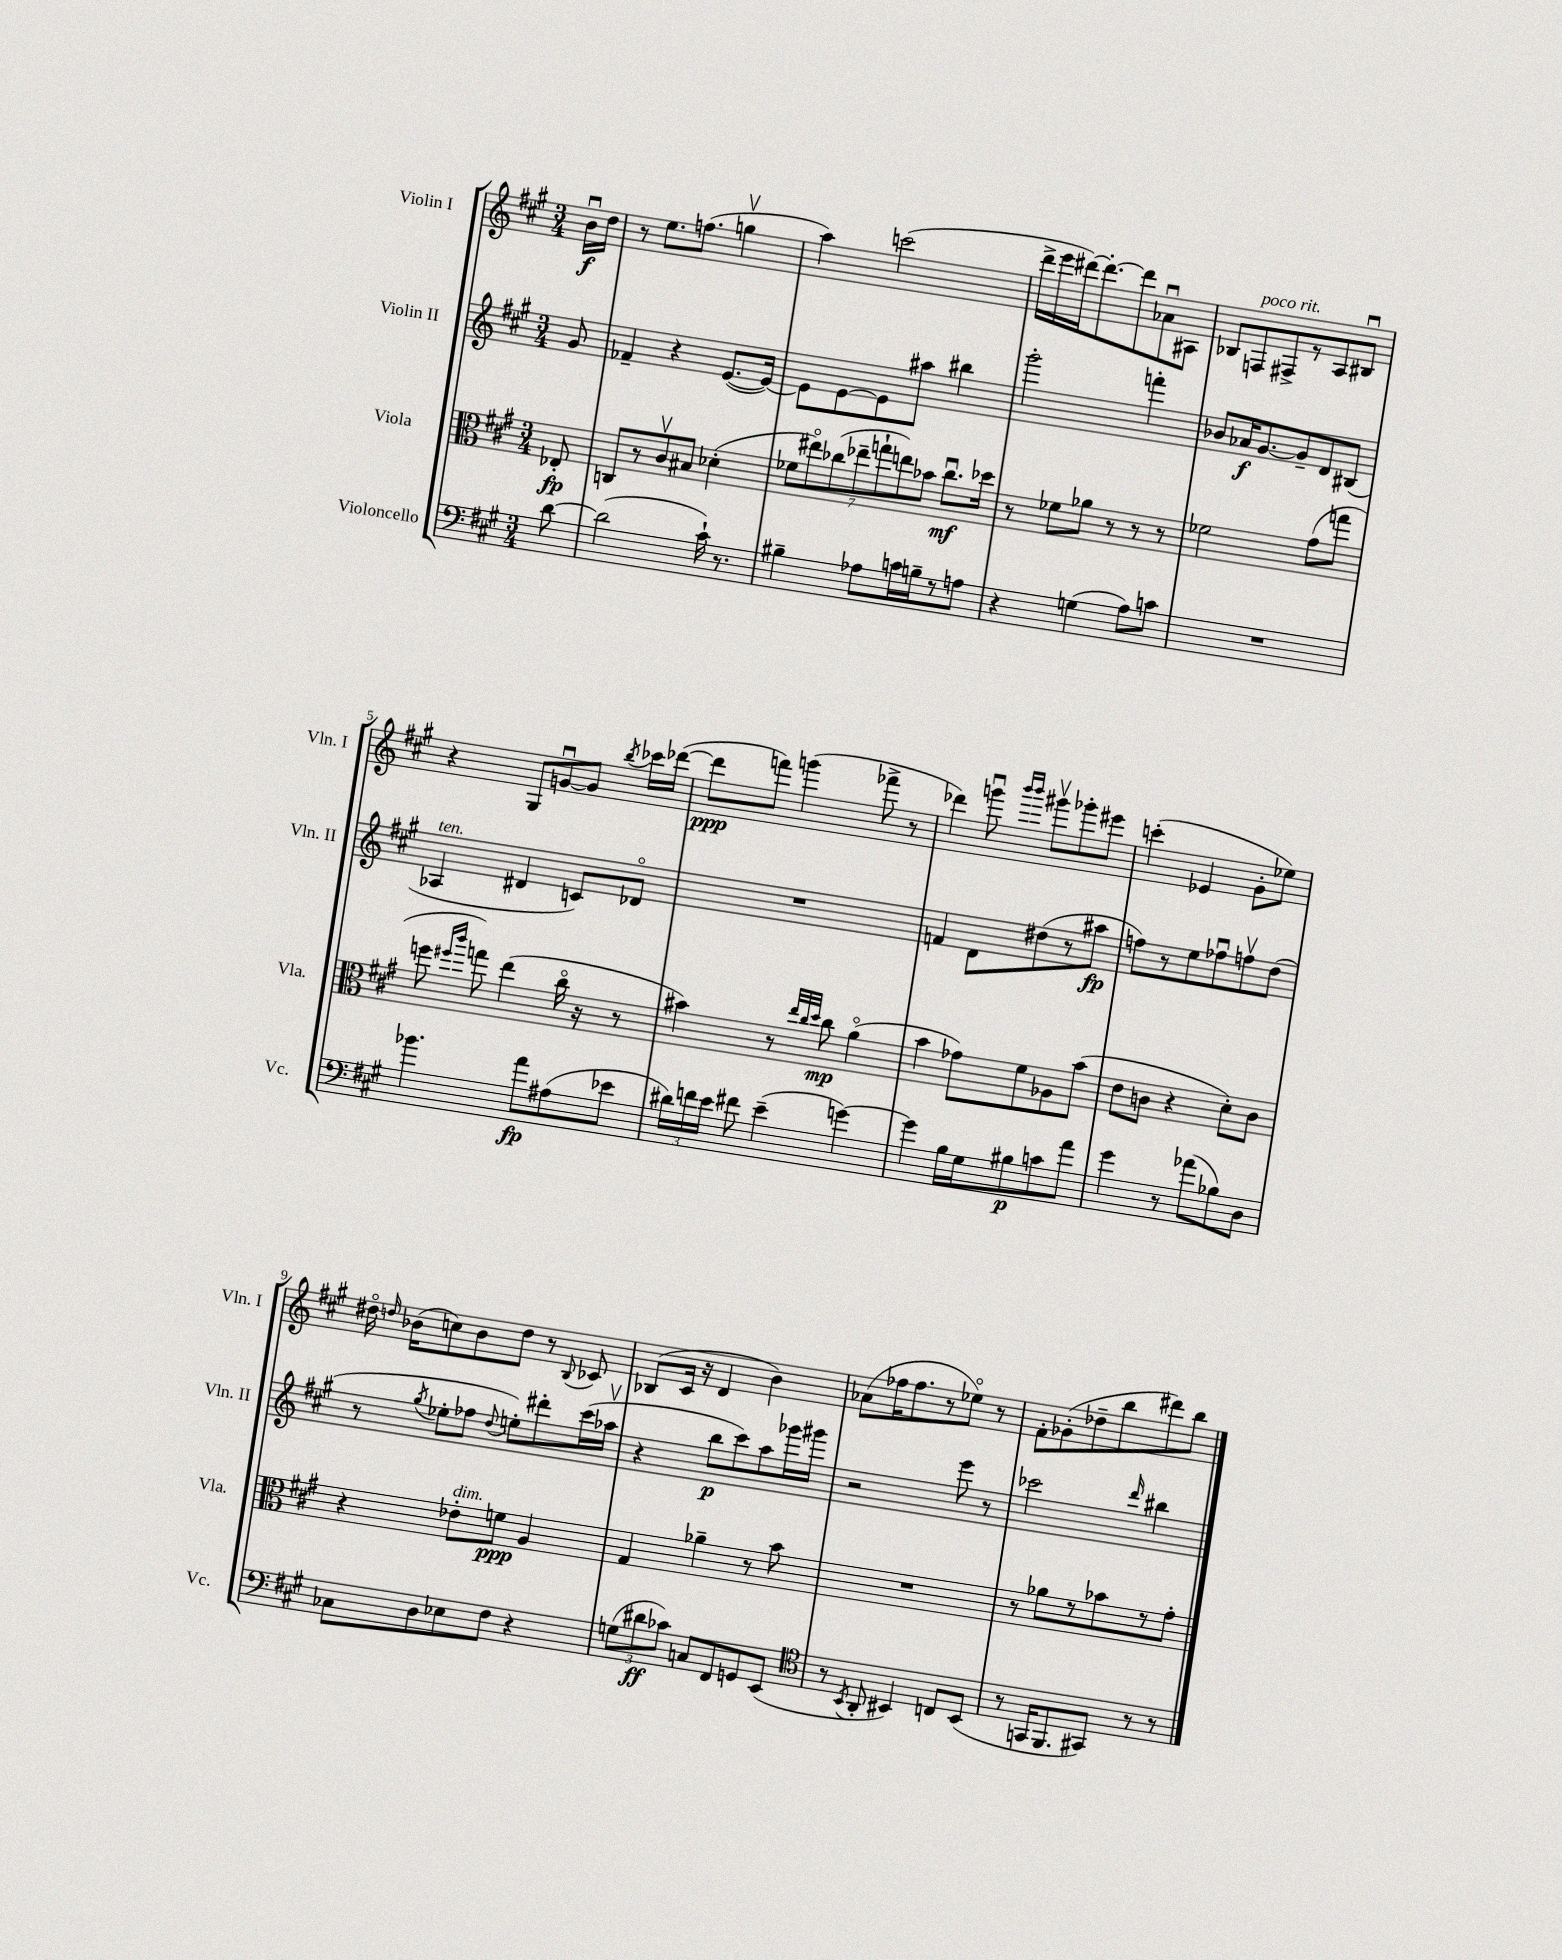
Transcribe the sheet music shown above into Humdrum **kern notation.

**kern	**dynam	**kern	**dynam	**kern	**dynam	**kern	**dynam
*part4	*part4	*part3	*part3	*part2	*part2	*part1	*part1
*staff4	*staff4	*staff3	*staff3	*staff2	*staff2	*staff1	*staff1
*I"Violoncello	*	*I"Viola	*	*I"Violin II	*	*I"Violin I	*
*I'Vc.	*	*I'Vla.	*	*I'Vln. II	*	*I'Vln. I	*
*clefF4	*	*clefC3	*	*clefG2	*	*clefG2	*
*k[f#c#g#]	*	*k[f#c#g#]	*	*k[f#c#g#]	*	*k[f#c#g#]	*
*M3/4	*	*M3/4	*	*M3/4	*	*M3/4	*
=	=	=	=	=	=	=	=
[8d\	.	8E-X'/	fp	8g#/	.	16bu\LL	f
.	.	.	.	.	.	16dd\JJ	.
=1	=1	=1	=1	=1	=1	=1	=1
(2d\]	.	8Cn/L	.	4f-X~/	.	8r	.
.	.	8r	.	.	.	8.ee\L	.
.	.	8c#v/	.	4r	.	.	.
.	.	.	.	.	.	(8.ffn\J	.
.	.	8B#X/J	.	.	.	.	.
16c#`\)	.	(4d-X'\	.	([8.e/L	.	4ggnv\	.
8.r	.	.	.	.	.	.	.
.	.	.	.	16e/Jk_)	.	.	.
=2	=2	=2	=2	=2	=2	=2	=2
4B#X~\	.	14f-X\L	.	8e\L]	.	4aa\)	.
.	.	14ee#X\)	.	.	.	.	.
.	.	.	.	[8e\	.	.	.
.	.	(14cc-X\	.	.	.	.	.
.	.	14ee-X~\	.	.	.	.	.
8A-X\L	.	.	.	8e\]	.	(2cccn\	.
.	.	14ggn`\	.	.	.	.	.
.	.	14een\)	.	.	.	.	.
16cn\L	.	.	.	8aa#X\J	.	.	.
.	.	14b-X\J	.	.	.	.	.
16Bn~\J	.	.	.	.	.	.	.
8r	.	8.cc-u\L	mf	4bb#X\	.	.	.
8An\J	.	.	.	.	.	.	.
.	.	16dd-X\Jk	.	.	.	.	.
=3	=3	=3	=3	=3	=3	=3	=3
4r	.	8r	.	2ggg#'\	.	16ddd^\LL	.
.	.	.	.	.	.	16eee\	.
.	.	8f-X\L	.	.	.	[16ddd#X\J)	.
.	.	.	.	.	.	8.ddd#'\_	.
(4Gn\	.	8a-X\J	.	.	.	.	.
.	.	8r	.	.	.	8ddd#\]	.
8A\L)	.	8r	.	4fffn'\	.	8a-Xu\	.
8cn\J	.	8r	.	.	.	8A#X\J	.
=4	=4	=4	=4	=4	=4	=4	=4
2.r	.	2f-X\	.	8b-X/L	.	8B-X/L	.
!	!	!	!	!	!	!LO:TX:a:i:t=poco rit.	!
.	.	.	.	16a-X/K	f	8Fn/	.
.	.	.	.	[8.g#/	.	.	.
.	.	.	.	.	.	8F#X^/	.
.	.	.	.	8g#~/]	.	8r	.
.	.	(8g#\L	.	8d/	.	8A/	.
.	.	8ggn\J	.	(8B#X/J	.	8B#Xu/J	.
!!LO:LB:g=z
=5	=5	=5	=5	=5	=5	=5	=5
!	!	!	!	!LO:TX:a:i:t=ten.	!	!	!
4.b-X\	.	8ffn\	.	4A-X/	.	4r	.
.	.	16qqff#X/LL	.	.	.	.	.
.	.	16qqccc#/JJ	.	.	.	.	.
.	.	8ggn\)	.	.	.	.	.
.	.	(4ee\	.	4d#X/	.	8G#/L	.
8a\L	fp	.	.	.	.	[8gnu/	.
(8A#X\	.	16cc#\	.	8cn/L)	.	8g/J]	.
.	.	16r	.	.	.	.	.
.	.	.	.	.	.	8qbb/	.
8e-X\J	.	8r	.	8d-X/J	.	16ccc-X\LL	.
.	.	.	.	.	.	([16ddd-X\JJ	.
=6	=6	=6	=6	=6	=6	=6	=6
24d#X\LL)	.	4b#X\)	.	2.r	.	8ddd-\L]	ppp
24fn\	.	.	.	.	.	.	.
24e\JJ	.	.	.	.	.	.	.
8f#X\	.	.	.	.	.	8fffn\J)	.
(4e~\	.	8r	.	.	.	(4gggn\	.
.	.	32qqee/LLL	.	.	.	.	.
.	.	32qqcc#/	.	.	.	.	.
.	.	32qqdd/JJJ	.	.	.	.	.
.	.	8cc#\	mp	.	.	.	.
[4gn\)	.	(4a\	.	.	.	8fff-X^\	.
.	.	.	.	.	.	8r	.
=7	=7	=7	=7	=7	=7	=7	=7
4g\]	.	4b\	.	4fn/	.	4ddd-X\)	.
16B\LL	.	8g-X\L)	.	8d\L	.	8gggnu\	.
16G#\J	.	.	.	.	.	.	.
.	.	.	.	.	.	16qqbbb/LL	.
.	.	.	.	.	.	16qqbbb/JJ	.
8B#X\	p	8f#\	.	(8dd#X\	.	8ggg#Xv\L	.
8cn\	.	8A-X\	.	8r	.	8ggg-X'\	.
8a\J	.	(8b\J	.	8aa#X\J	fp	8eee#X\J	.
=8	=8	=8	=8	=8	=8	=8	=8
4g#\	.	8e\L	.	8ffn\L)	.	(4cccn'\	.
.	.	8cn\J	.	8r	.	.	.
8r	.	4r	.	8ee\	.	4e-X/	.
(8a-X\L	.	.	.	8ff-Xu\	.	.	.
8B-X\)	.	8d'\L)	.	8ffnv\	.	8g#'\L	.
8D\J	.	8c\J	.	(8dd\J	.	8ee-X\J)	.
!!LO:LB:g=z
=9	=9	=9	=9	=9	=9	=9	=9
8C-X\L	.	4r	.	8r	.	16dd#X\	.
.	.	.	.	.	.	16qqddn/	.
.	.	.	.	.	.	(16b-X\KL	.
.	.	.	.	8qgg#/	.	.	.
8D\	.	.	.	8ee-X'\L	.	8ccn\)	.
!	!	!LO:TX:a:i:t=dim.	!	!	!	!	!
8E-X\	.	8e-X'\L	.	8ff-X\J	.	8b-\	.
.	.	.	.	8qqdd/	.	.	.
8F#\J	.	8fn\J	ppp	8een'\L)	.	8dd\J	.
4r	.	4A/	.	8ddd#X'\	.	8r	.
.	.	.	.	.	.	8qqB/	.
.	.	.	.	(16ccc#\L	.	8c-X/	.
.	.	.	.	16aa-Xv\JJ	.	.	.
=10	=10	=10	=10	=10	=10	=10	=10
(12Gn\L	.	4G#/	.	4r	.	(8B-X/L	.
12d#X\	ff	.	.	.	.	.	.
.	.	.	.	.	.	16c#/Jk	.
12c-X\J)	.	.	.	.	.	.	.
.	.	.	.	.	.	16r	.
8Cn/L	.	4a-X~\	.	8bb\L	p	4d/	.
8FF#/	.	.	.	8ccc#\)	.	.	.
8GGn/	.	8r	.	8aa\	.	4b\)	.
(8EE/J	.	8b\	.	16ggg-X\L	.	.	.
.	.	.	.	16ggg#X\JJ	.	.	.
=11	=11	=11	=11	=11	=11	=11	=11
*clefC4	*	*	*	*	*	*	*
8r	.	2.r	.	2r	.	(8a-X\L	.
8qBB/	.	.	.	.	.	.	.
8AA'/	.	.	.	.	.	16ff-X\K	.
.	.	.	.	.	.	8.ff-\	.
4BB#X/)	.	.	.	.	.	.	.
.	.	.	.	.	.	8r	.
8Cn/L	.	.	.	8eee\	.	8ee-X\J)	.
(8BB#/J	.	.	.	8r	.	8r	.
=12	=12	=12	=12	=12	=12	=12	=12
8r	.	8r	.	2ccc-X\	.	8f#'\L	.
16GGn/KL	.	8a-X\L	.	.	.	(8g-X'\	.
8.FF#/	.	.	.	.	.	.	.
.	.	8r	.	.	.	8dd-X~\	.
8GG#X/J)	.	8b-X\	.	.	.	8bb\	.
.	.	.	.	16qqddd/	.	.	.
8r	.	8r	.	4bb#X\	.	8ddd#X\)	.
8r	.	8g#'\J	.	.	.	8bb\J	.
==	==	==	==	==	==	==	==
*-	*-	*-	*-	*-	*-	*-	*-
